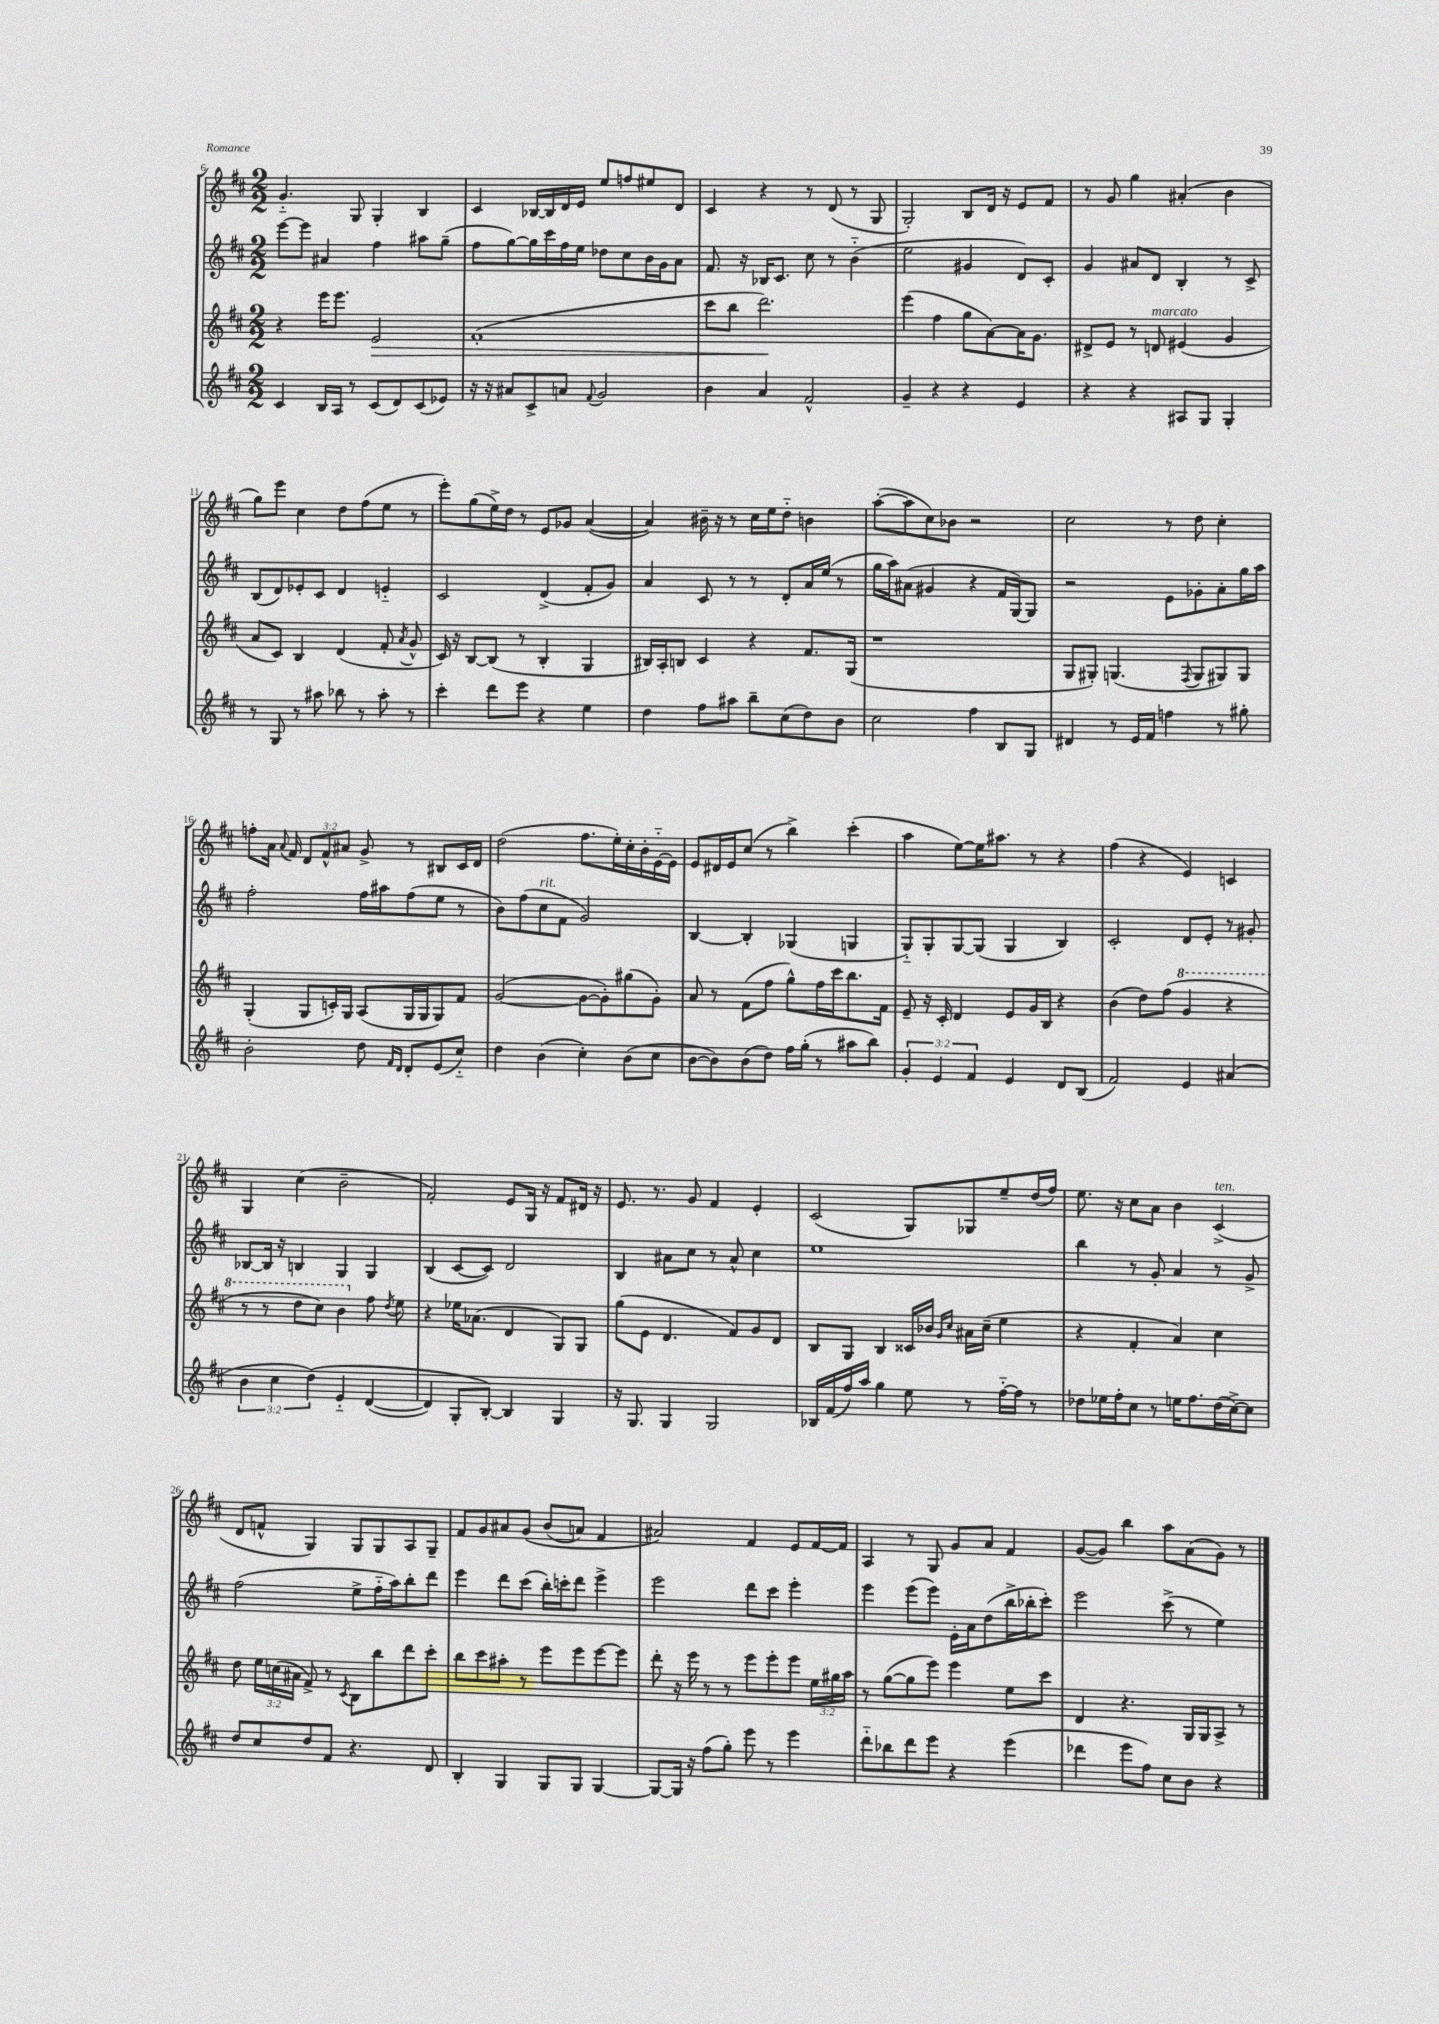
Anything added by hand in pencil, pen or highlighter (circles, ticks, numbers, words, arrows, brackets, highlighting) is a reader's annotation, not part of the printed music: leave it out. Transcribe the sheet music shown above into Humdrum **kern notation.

**kern	**kern	**dynam	**kern	**kern
*part4	*part3	*part3	*part2	*part1
*staff4	*staff3	*staff3	*staff2	*staff1
*clefG2	*clefG2	*	*clefG2	*clefG2
*k[f#c#]	*k[f#c#]	*	*k[f#c#]	*k[f#c#]
*M2/2	*M2/2	*	*M2/2	*M2/2
=6	=6	=6	=6	=6
4c#/	4r	.	[8eee\L	4.g/
.	.	.	8eee\J]	.
16B/LL	16eee\KL	.	4a#X/	.
16A/JJ	8.eee\J	.	.	.
8r	.	.	.	8G/
!	!	!LO:HP:b	!	!
(8c#/L	2e/	>	4ff#\	4G'/
8d/)	.	.	.	.
(8c#/	.	.	8aa#X\L	4B/
8e-X/J)	.	.	(8gg~\J	.
=7	=7	=7	=7	=7
16r	(1f#'	.	8ff#\L	4c#/
16r	.	.	.	.
8a#X/L	.	.	[8gg\)	.
8c#^/	.	.	16gg\L]	[16B-X/LL
.	.	.	16ccc#\	16B-/]
8an/J	.	.	16ff#\	16d/
.	.	.	16ee\JJ	16e/JJ
8qqf#/	.	.	.	.
2g/	.	.	8dd-X\L	8ee/L
.	.	.	8cc#\	8ffn/
.	.	.	16b\L	8ee#X/
.	.	.	16g\J	.
.	.	.	8a\J	8d/J
=8	=8	=8	=8	=8
4b\	8ccc#\L	.	8.f#/	4c#/
.	8bb\J	.	.	.
.	.	.	16r	.
4a/	2.ddd\)	.	16B-X/KL	4r
.	.	.	8.c#/J	.
2f#^^/	.	.	8cc#\	8r
.	.	.	8r	(8d/
.	.	.	(4b\	8r
.	.	.	.	8G/
.	.	]	.	.
=9	=9	=9	=9	=9
4g~/	(4eee\	.	2ee\	2G'/)
4r	4ff#\	.	.	.
4r	8gg\L	.	4g#X/	8B/L
.	[8a\)	.	.	16d/Jk
.	.	.	.	16r
4e/	16a\K]	.	8d/L)	8e/L
.	8.g\J	.	.	.
.	.	.	8c#'/J	8f#/J
=10	=10	=10	=10	=10
4r	8d#X^/L	.	4g/	8r
.	8e/J	.	.	8g/
4r	8r	.	8a#X/L	4gg\
!	!LO:TX:a:i:t=marcato	!	!	!
.	8dn/	.	8d/J	.
8A#X/L	(4e#X/	.	4B'/	(4a#X'/
8G/J	.	.	.	.
4G'/	4g/	.	8r	4b\
.	.	.	8c#^/	.
!!LO:LB:g=z
=11	=11	=11	=11	=11
8r	8a/L	.	(8B/L	8gg\L)
8G/	8c#/J)	.	8d/)	8eee\J
8r	4B/	.	8e-X'/	4cc#\
8aa#X\	.	.	8c#/J	.
8bb-X\	(4d/	.	4d/	8dd\L
8r	.	.	.	(8ff#\
8aa#'\	8f#'/	.	4en/	8ee\J
.	8qa/	.	.	.
8r	8g^^/	.	.	8r
=12	=12	=12	=12	=12
4ccc#'\	16c#/)	.	2c#/	8eee'\L)
.	16r	.	.	.
.	[8B/L	.	.	(8gg\
8ddd\L	(8B/J]	.	.	16ee^\L)
.	.	.	.	16dd\JJ
8eee\J	8r	.	.	8r
4r	4B'/	.	(4d^/	8e/L
.	.	.	.	8g-X/J
4ee\	4G/	.	8f#'/L	([4a/
.	.	.	8g/J)	.
=13	=13	=13	=13	=13
4dd\	16B#X/LL)	.	4a/	4a/])
.	16A'/J	.	.	.
.	8Bn/J	.	.	.
8ff#\L	4c#/	.	8c#/	16b#X~\
.	.	.	.	16r
8aa#X\J	.	.	8r	8r
8bb~\L	4r	.	8r	16cc#\LL
.	.	.	.	16ee\J
(8cc#\	.	.	8d'/L	8dd\J
8dd\)	8.f#/L	.	16a/L	4bn\
.	.	.	(16ee/JJ	.
8b\J	.	.	8r	.
.	(16G/Jk	.	.	.
=14	=14	=14	=14	=14
2cc#\	1r	.	16gg\LL	([8aa'\L
.	.	.	16aa\J)	.
.	.	.	(8a#X\J	8aa\]
.	.	.	4g#X/	8cc#\)
.	.	.	.	8b-X\J
4ff#\	.	.	4r	2r
8B/L	.	.	16f#/LL	.
.	.	.	[16G/J)	.
8G/J	.	.	8G/J]	.
=15	=15	=15	=15	=15
4d#X/	8G/L	.	2r	2cc#\
.	8G#X'/J)	.	.	.
8r	(4.Gn/	.	.	.
16e/LL	.	.	.	.
16f#/JJ	.	.	.	.
4ffn\	.	.	8e\L	8r
.	8qF#/	.	.	.
.	8G/L	.	8g-X'\	8dd\
8r	8G#X/)	.	8a'\	4cc#'\
8gg#X'\	8G#/J	.	16gg\L	.
.	.	.	16aa\JJ	.
!!LO:LB:g=z
=16	=16	=16	=16	=16
2b'\	(4G'/	.	2ff#'\	8ffn'\L
.	.	.	.	16a\Jk
.	.	.	.	8qqa/
.	.	.	.	16f#/
.	8G/L	.	.	12d/L
.	.	.	.	12f#^^/
.	16cn'/L)	.	.	.
.	.	.	.	12a#X/J
.	16G/JJ	.	.	.
8dd\	(8A/L	.	16ff#\LL	8g^/
.	.	.	16aa#X\J	.
16qqf#/LL	.	.	.	.
16qqd/JJ	.	.	.	.
8d'/L	16G/L	.	(8ff#\	8r
.	16G/J	.	.	.
(8e/	8G/)	.	8ee\J	8B#X/L
8cc#/J)	8f#/J	.	8r	16c#/L
.	.	.	.	16d/JJ
=17	=17	=17	=17	=17
4dd\	([2g/	.	8b\L)	(2dd\
.	.	.	(8ff#\	.
!	!	!	!LO:TX:a:i:t=rit.	!
(4b\	.	.	8cc#\	.
.	.	.	8f#\J	.
4cc#'\)	8g\L_	.	2g/)	8.ff#\L
.	8g'\])	.	.	.
.	.	.	.	16ee'\L)
(8b\L	(8gg#X\	.	.	16cc#'\
.	.	.	.	16b'\
8cc#\J	8g'\J)	.	.	[16e\
.	.	.	.	16e\JJ]
=18	=18	=18	=18	=18
[8b\L	8a/	.	[4B/	8e/L
8b\])	8r	.	.	16d#X/L
.	.	.	.	16e/J
(8b\	(8f#\L	.	4B'/]	(8cc#/J
8dd\J)	8ff#\J	.	.	8r
16ff#\LL	8gg^^\L)	.	(4G-X/	4bb^\)
(16gg'\JJ	.	.	.	.
8r	16ff#\L	.	.	.
.	16ccc#\J	.	.	.
8aa#X\L	8.bb\	.	4Gn/	(4ccc#'\
8bb\J)	.	.	.	.
.	16f#\Jk	.	.	.
=19	=19	=19	=19	=19
6g'/	8e~/	.	8G/L)	4aa\
.	16r	.	8G'/	.
6e/	.	.	.	.
.	16c#'/	.	.	.
.	4d/	.	[8G/	[8ee\L)
6f#/	.	.	.	.
.	.	.	(8G/J]	16ee\K]
.	.	.	.	8.aa#X\J
4e/	8e/L	.	4G/	.
.	16g/L	.	.	8r
.	16B/JJ	.	.	.
8d/L	4r	.	4B/)	4r
(8B/J	.	.	.	.
=20	=20	=20	=20	=20
2f#/)	(4b\	.	2c#'/	(4ff#\
.	8dd\L)	.	.	4r
.	(8ff#\J	.	.	.
*	*8va	*	*	*
4e/	4gg/	.	8d/L	4e/)
.	.	.	8e'/J	.
(4a#X/	4r	.	8r	4cn/
.	.	.	8g#X'/	.
!!LO:LB:g=z
=21	=21	=21	=21	=21
6b\	8r	.	[8B-X/L	4G/
.	8r	.	16B-/Jk]	.
6cc#\	.	.	.	.
.	.	.	16r	.
.	8ddd\L	.	4Bn/	(4cc#\
(6dd\)	.	.	.	.
.	8ccc#\J)	.	.	.
4e/	4bb\	.	4G/	2b~\
*	*X8va	*	*	*
([4d/	8ff#\	.	4G/	.
.	8qdd/	.	.	.
.	8ee\	.	.	.
=22	=22	=22	=22	=22
4d/])	4r	.	(4B/	2f#'/)
8G'/L	16ee-X\KL	.	[8c#/L	.
.	(8.a-X\J	.	.	.
[8B'/J)	.	.	8c#/J])	.
4B/]	4d/	.	2d/	8e/L
.	.	.	.	16G/Jk
.	.	.	.	16r
4G/	8G/L)	.	.	8f#/L
.	8G/J	.	.	16d#X/Jk
.	.	.	.	16r
=23	=23	=23	=23	=23
16r	(8gg\L	.	4B/	8.e/
8.G/	.	.	.	.
.	8e\J	.	.	.
.	.	.	.	8.r
4G/	4.d/	.	8a#X\L	.
.	.	.	8cc#\J	8g/
2G/	.	.	8r	4f#/
.	8f#/L)	.	8a#^^/	.
.	8g/	.	4cc#\	4e'/
.	8d/J	.	.	.
=24	=24	=24	=24	=24
16B-X/LL	8B/L	.	1ee	(2c#/
(16f#/	.	.	.	.
16ff#/)	8G/J	.	.	.
16aa/JJ	.	.	.	.
4gg\	4B/	.	.	.
8ee\	16c##X/LL	.	.	8G/L)
.	16b-X/JJ	.	.	.
.	16qqg/LL	.	.	.
.	16qqcc#/JJ	.	.	.
8r	16a#X\LL	.	.	8G-X/
.	(16cc#~\JJ	.	.	.
[16ff#\LL	4ee\	.	.	8ee~/
16ff#\JJ]	.	.	.	.
8r	.	.	.	(16dd/L
.	.	.	.	16ff#/JJ)
=25	=25	=25	=25	=25
8dd-X\L	4r	.	4bb\	8.ee\
16ee-X\L	.	.	.	.
16ff#'\J	.	.	.	16r
8cc#\J	4f#'/	.	8r	8cc#\L
8r	.	.	8g'/	8a\J
16een\KL	4a/)	.	4a/	4b\
8.ff#\	.	.	.	.
!	!	!	!	!LO:TX:a:i:t=ten.
(16dd-\L	4cc#\	.	8r	(4c#^/
[16cc#^\J)	.	.	.	.
8cc#\J]	.	.	8g^/	.
!!LO:LB:g=z
=26	=26	=26	=26	=26
8dd/L	8dd\	.	(2ff#\	8d/L
8cc#/	24ee\LL	.	.	8fn^^/J
.	(24ccn\	.	.	.
.	24a#X\JJ	.	.	.
8dd/	8f#^/)	.	.	4G/)
8f#/J	8r	.	.	.
.	8qc#/	.	.	.
4.r	8B\L	.	8ee^\L	8G/L
.	8bb\	.	16ff#\L	8G/
.	.	.	16aa\J)	.
.	8ddd\	.	8bb'\	8A/
8d/	8ccc#'\J	.	8ddd\J	8G~/J
=27	=27	=27	=27	=27
4B'/	8bb\L	.	4eee\	8f#/L
.	8ccc#\	.	.	8g/
4G/	8aa#X'\J	.	8ddd\L	8a#X/
.	8r	.	(8ccc#\J	(8g/J
8G/L	8eee\L	.	16bb'\LL)	(8b/L
.	.	.	16cccn'\J	.
8G/J	8eee\	.	8ddd\J	8an/J)
[4G/	[8eee\	.	4eee^\	4f#/
.	8eee\J]	.	.	.
=28	=28	=28	=28	=28
8G/L_	8ddd'\	.	2eee\	2a#X/)
16G/Jk]	16r	.	.	.
16r	16eee\	.	.	.
(8ff#\L	8r	.	.	.
8gg'\J)	8r	.	.	.
8eee\	8eee\L	.	8ddd\L	4f#/
8r	8eee'\	.	8ccc#\J	.
4eee\	8eee\J	.	4eee'\	8e/L
.	24ee\LL	.	.	[16f#/L
.	24gg#X\	.	.	.
.	.	.	.	16f#/JJ]
.	24aa\JJ	.	.	.
=29	=29	=29	=29	=29
8ddd\L	8r	.	4eee\	4A/
8bb-X\	([8gg\L	.	.	.
8ddd\	8gg\]	.	(8eee\L	8r
8eee\J	8eee\J)	.	8eee\J)	8G/
4r	4eee\	.	16e'\LL	8g/L
.	.	.	16a\J	.
.	.	.	(8dd\	8a/J
(4eee\	8ee\L	.	16bb^\L	4f#/
.	.	.	16bb-X'\J	.
.	8ccc#\J	.	8ccc#'\J)	.
=30	=30	=30	=30	=30
4ddd-X\	4d/	.	2eee\	([8g/L
.	.	.	.	8g/J])
8eee\L	4.r	.	.	4bb\
8ff#\J)	.	.	.	.
8cc#\L	.	.	(8ccc#^\	8aa\L
8b\J	16G/LL	.	8r	(8a\
.	16G/J	.	.	.
4r	8A^/J	.	4ee\)	8g\J)
.	8r	.	.	8r
==	==	==	==	==
*-	*-	*-	*-	*-
